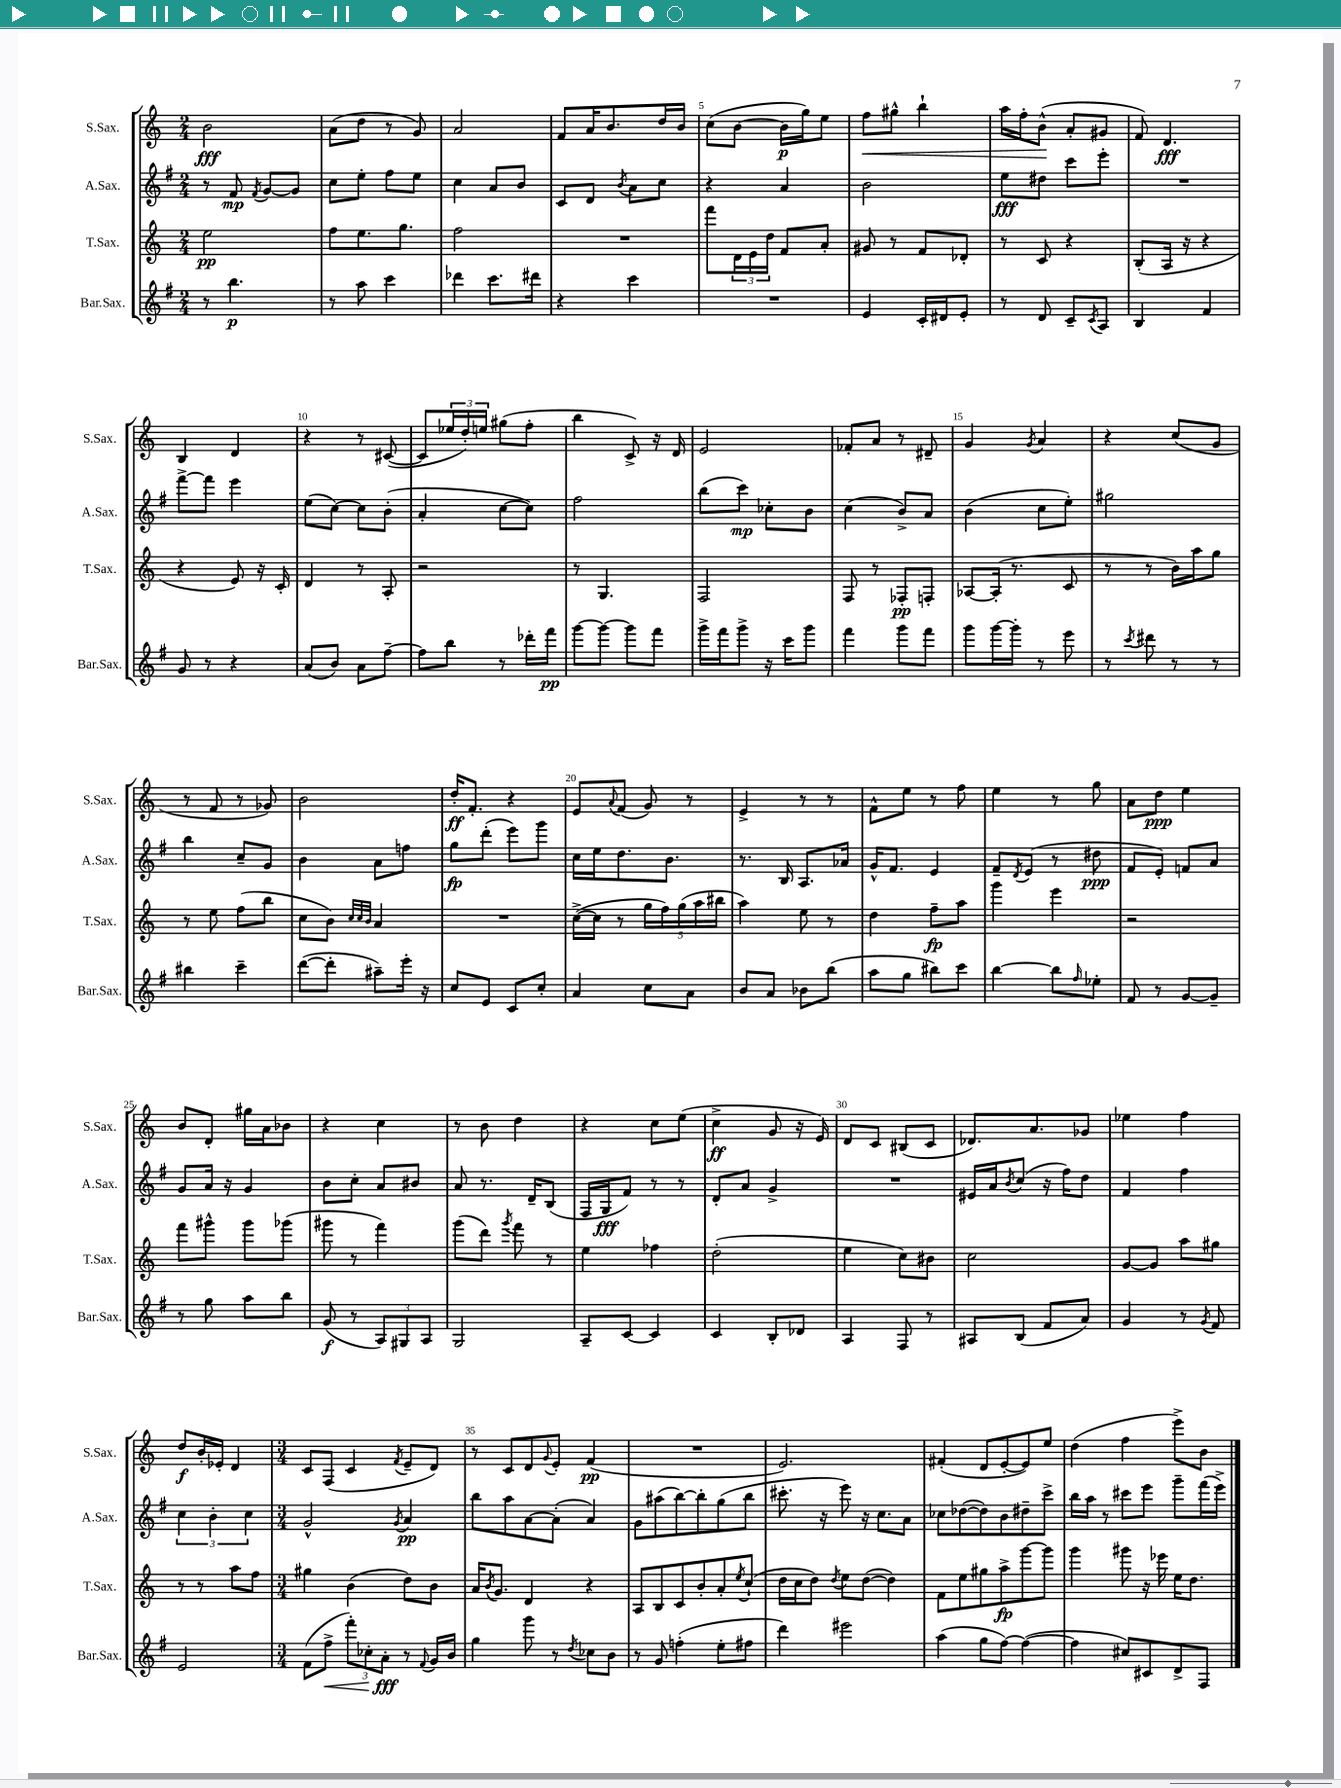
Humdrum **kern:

**kern	**dynam	**kern	**dynam	**kern	**dynam	**kern	**dynam
*part4	*part4	*part3	*part3	*part2	*part2	*part1	*part1
*staff4	*staff4	*staff3	*staff3	*staff2	*staff2	*staff1	*staff1
*I"Bar.Sax.	*	*I"T.Sax.	*	*I"A.Sax.	*	*I"S.Sax.	*
*I'Bar.Sax.	*	*I'T.Sax.	*	*I'A.Sax.	*	*I'S.Sax.	*
*clefG2	*	*clefG2	*	*clefG2	*	*clefG2	*
*k[f#]	*	*k[]	*	*k[f#]	*	*k[]	*
*M2/4	*	*M2/4	*	*M2/4	*	*M2/4	*
=1	=1	=1	=1	=1	=1	=1	=1
8r	.	2ee\	pp	8r	.	2b\	fff
4.bb\	p	.	.	8f#/	mp	.	.
.	.	.	.	8qf#/	.	.	.
.	.	.	.	[8g/L	.	.	.
.	.	.	.	8g/J]	.	.	.
=2	=2	=2	=2	=2	=2	=2	=2
8r	.	8ff\L	.	8cc\L	.	(8a\L	.
8aa\	.	8.ee\	.	8ee'\J	.	8dd\J	.
4ccc\	.	.	.	8ff#\L	.	8r	.
.	.	8.gg\J	.	.	.	.	.
.	.	.	.	8ee\J	.	8g/)	.
=3	=3	=3	=3	=3	=3	=3	=3
4ddd-X\	.	2ff\	.	4cc\	.	2a/	.
8.ccc\L	.	.	.	8a/L	.	.	.
.	.	.	.	8b/J	.	.	.
16ddd#X\Jk	.	.	.	.	.	.	.
=4	=4	=4	=4	=4	=4	=4	=4
4r	.	2r	.	8c/L	.	8f/L	.
.	.	.	.	8d/J	.	16a/K	.
.	.	.	.	.	.	8.b/	.
.	.	.	.	8qb/	.	.	.
4ccc\	.	.	.	8a\L	.	.	.
.	.	.	.	8cc\J	.	16dd/L	.
.	.	.	.	.	.	16b/JJ	.
=5	=5	=5	=5	=5	=5	=5	=5
2r	.	8fff\L	.	4r	.	(8cc\L	.
.	.	24d\L	.	.	.	[8b\J	.
.	.	24e\	.	.	.	.	.
.	.	24dd\JJ	.	.	.	.	.
.	.	8f/L	.	4a/	.	16b\LL]	p
.	.	.	.	.	.	16gg\J)	.
.	.	8a'/J	.	.	.	8ee\J	.
=6	=6	=6	=6	=6	=6	=6	=6
!	!	!	!	!	!	!	!LO:HP:b
4e/	.	8g#X/	.	2b\	.	8ff\L	<
.	.	8r	.	.	.	8gg#X^^\J	.
16c'/LL	.	8f/L	.	.	.	4bb`\	.
16d#X/J	.	.	.	.	.	.	.
8e'/J	.	8d-X'/J	.	.	.	.	.
=7	=7	=7	=7	=7	=7	=7	=7
8r	.	8r	.	8ee\L	fff	16aa\LL	.
.	.	.	.	.	.	16ff'\J	.
8d/	.	8c/	.	8dd#X\J	.	(8b^^\J	.
8c~/L	.	4r	.	8ccc\L	.	8a'/L	[
8qc/	.	.	.	.	.	.	.
8A/J	.	.	.	8eee'\J	.	8g#X/J	.
=8	=8	=8	=8	=8	=8	=8	=8
4B/	.	(8B'/L	.	2r	.	8f/)	.
.	.	16A/Jk	.	.	.	4.d/	fff
.	.	16r	.	.	.	.	.
4f#/	.	4r	.	.	.	.	.
!!LO:LB:g=z
=9	=9	=9	=9	=9	=9	=9	=9
8g/	.	4r	.	[8fff#^\L	.	4B/	.
8r	.	.	.	8fff#\J]	.	.	.
4r	.	8e/)	.	4eee\	.	4d/	.
.	.	16r	.	.	.	.	.
.	.	16c'/	.	.	.	.	.
=10	=10	=10	=10	=10	=10	=10	=10
(8a/L	.	4d/	.	(8ee\L	.	4r	.
8b/J)	.	.	.	[8cc\J)	.	.	.
8a\L	.	8r	.	8cc\L]	.	8r	.
[8ff#~\J	.	8A'/	.	(8b'\J	.	([8c#X/	.
=11	=11	=11	=11	=11	=11	=11	=11
8ff#\L]	.	2r	.	4a'/	.	8c#/L]	.
8bb\J	.	.	.	.	.	24ee-X/L	.
.	.	.	.	.	.	24dd'/)	.
.	.	.	.	.	.	24een/JJ	.
8r	.	.	.	[8cc\L	.	(8gg#X\L	.
16ddd-X'\LL	.	.	.	8cc\J])	.	8ff'\J	.
16fff#\JJ	pp	.	.	.	.	.	.
=12	=12	=12	=12	=12	=12	=12	=12
[8ggg\L	.	8r	.	2ff#\	.	4bb\	.
8ggg\J_	.	4.G/	.	.	.	.	.
8ggg\L]	.	.	.	.	.	8c^/)	.
8fff#\J	.	.	.	.	.	16r	.
.	.	.	.	.	.	16d/	.
=13	=13	=13	=13	=13	=13	=13	=13
16ggg^\LL	.	2F/	.	(8bb\L	.	2e/	.
16fff#\J	.	.	.	.	.	.	.
8ggg^\J	.	.	.	8ccc\J)	mp	.	.
16r	.	.	.	8cc-X'\L	.	.	.
16ccc\KL	.	.	.	.	.	.	.
8ggg\J	.	.	.	8b\J	.	.	.
=14	=14	=14	=14	=14	=14	=14	=14
4fff#\	.	8F/	.	(4cc\	.	8f-X'/L	.
.	.	8r	.	.	.	8a/J	.
8ggg\L	.	8F-X'/L	pp	8b^/L)	.	8r	.
8fff#\J	.	8Fn'/J	.	8a/J	.	8d#X~/	.
=15	=15	=15	=15	=15	=15	=15	=15
8ggg\L	.	[8A-X/L	.	(4b\	.	4g/	.
[16ggg\L	.	(16A-'/Jk]	.	.	.	.	.
16ggg'\JJ]	.	8.r	.	.	.	.	.
.	.	.	.	.	.	8qg/	.
8r	.	.	.	8cc\L	.	4a/	.
8eee\	.	8c/	.	8ee'\J)	.	.	.
=16	=16	=16	=16	=16	=16	=16	=16
8r	.	8r	.	2gg#X\	.	4r	.
8qccc/	.	.	.	.	.	.	.
8ddd#X\	.	8r	.	.	.	.	.
8r	.	16b\LL)	.	.	.	(8cc/L	.
.	.	16aa\J	.	.	.	.	.
8r	.	8gg\J	.	.	.	8g/J	.
!!LO:LB:g=z
=17	=17	=17	=17	=17	=17	=17	=17
4bb#X\	.	8r	.	4bb\	.	8r	.
.	.	8ee\	.	.	.	8f/	.
4ccc~\	.	(8ff\L	.	8cc~/L	.	8r	.
.	.	8bb\J	.	8g/J	.	8g-X/)	.
=18	=18	=18	=18	=18	=18	=18	=18
([8ddd\L	.	8cc\L	.	4b\	.	2b\	.
8ddd'\J]	.	8b\J)	.	.	.	.	.
.	.	32qqcc/LLL	.	.	.	.	.
.	.	32qqcc/	.	.	.	.	.
.	.	32qqb/JJJ	.	.	.	.	.
8aa#X~\L)	.	4a/	.	8a\L	.	.	.
16eee'\Jk	.	.	.	8ffn\J	.	.	.
16r	.	.	.	.	.	.	.
=19	=19	=19	=19	=19	=19	=19	=19
8cc/L	.	2r	.	8gg\L	fp	16dd'/KL	ff
.	.	.	.	.	.	8.f'/J	.
8e/J	.	.	.	(8ddd'\J	.	.	.
8c/L	.	.	.	8eee\L)	.	4r	.
8cc'/J	.	.	.	8ggg\J	.	.	.
=20	=20	=20	=20	=20	=20	=20	=20
4a/	.	([16cc^\LL	.	16cc\LL	.	8e/L	.
.	.	16cc\JJ]	.	16ee\J	.	.	.
.	.	.	.	.	.	8qqa/	.
.	.	8r	.	8.dd\	.	(8f/J	.
8cc\L	.	20gg\LL	.	.	.	8g/)	.
.	.	20ff\)	.	.	.	.	.
.	.	.	.	8.b\J	.	.	.
.	.	(20gg\	.	.	.	.	.
8a\J	.	.	.	.	.	8r	.
.	.	20aa\	.	.	.	.	.
.	.	20bb#X\JJ	.	.	.	.	.
=21	=21	=21	=21	=21	=21	=21	=21
8b/L	.	4aa\)	.	8.r	.	4e^/	.
8a/J	.	.	.	.	.	.	.
.	.	.	.	16B/	.	.	.
8b-X\L	.	8ee\	.	8.A/L	.	8r	.
(8bb\J	.	8r	.	.	.	8r	.
.	.	.	.	16a-X/Jk	.	.	.
=22	=22	=22	=22	=22	=22	=22	=22
8aa\L	.	4dd\	.	16g^^/KL	.	8f^^\L	.
.	.	.	.	8.f#/J	.	.	.
8gg\J	.	.	.	.	.	8ee\J	.
8bb#X\L)	.	8ff~\L	fp	4e/	.	8r	.
8ccc\J	.	8aa\J	.	.	.	8ff\	.
=23	=23	=23	=23	=23	=23	=23	=23
[4bb\	.	4ggg\	.	8f#~/L	.	4ee\	.
.	.	.	.	8qd/	.	.	.
.	.	.	.	(8e/J	.	.	.
8bb\L]	.	4eee\	.	8r	.	8r	.
16qqff#/	.	.	.	.	.	.	.
8ee-X'\J	.	.	.	8dd#X\	ppp	8gg\	.
=24	=24	=24	=24	=24	=24	=24	=24
8f#/	.	2r	.	8f#/L	.	8a\L	.
8r	.	.	.	8e'/J)	.	8dd\J	ppp
[8g/L	.	.	.	8fn/L	.	4ee\	.
8g~/J]	.	.	.	8a/J	.	.	.
!!LO:LB:g=z
=25	=25	=25	=25	=25	=25	=25	=25
8r	.	8fff\L	.	8g/L	.	8b/L	.
8gg\	.	8ggg#X^^\J	.	16a/Jk	.	8d'/J	.
.	.	.	.	16r	.	.	.
8aa\L	.	8ggg#\L	.	4g/	.	16gg#X\LL	.
.	.	.	.	.	.	16a\J	.
8bb\J	.	(8ggg-X\J	.	.	.	8b-X\J	.
=26	=26	=26	=26	=26	=26	=26	=26
(8g/	f	8ggg#X\	.	8b\L	.	4r	.
8r	.	8r	.	8cc'\J	.	.	.
12A/L)	.	4fff\)	.	8a/L	.	4cc\	.
12G#X/	.	.	.	.	.	.	.
.	.	.	.	8b#X/J	.	.	.
12A/J	.	.	.	.	.	.	.
=27	=27	=27	=27	=27	=27	=27	=27
2G/	.	(8ggg\L	.	8a/	.	8r	.
.	.	8ddd\J)	.	8.r	.	8b\	.
.	.	8qggg/	.	.	.	.	.
.	.	8fff\	.	.	.	4dd\	.
.	.	.	.	16d~/KL	.	.	.
.	.	8r	.	(8B/J	.	.	.
=28	=28	=28	=28	=28	=28	=28	=28
8A~/L	.	4ee\	.	16F#/LL	.	4r	.
.	.	.	.	16G/J	fff	.	.
[8c/J	.	.	.	8f#/J)	.	.	.
4c/]	.	4ff-X\	.	8r	.	8cc\L	.
.	.	.	.	8r	.	(8ee\J	.
=29	=29	=29	=29	=29	=29	=29	=29
4c/	.	(2dd'\	.	8d'/L	.	4cc^\	ff
.	.	.	.	8a/J	.	.	.
8B'/L	.	.	.	4g^/	.	8g/	.
8d-X/J	.	.	.	.	.	16r	.
.	.	.	.	.	.	16e/)	.
=30	=30	=30	=30	=30	=30	=30	=30
4A/	.	4ee\	.	2r	.	8d/L	.
.	.	.	.	.	.	8c/J	.
8F#/	.	8cc\L)	.	.	.	(8B#X/L	.
8r	.	8b#X\J	.	.	.	8c/J	.
=31	=31	=31	=31	=31	=31	=31	=31
8A#X/L	.	2cc\	.	16e#X/LL	.	8.d-X/L)	.
.	.	.	.	16a/J	.	.	.
.	.	.	.	8qb/	.	.	.
(8B/J	.	.	.	(8cc/J	.	.	.
.	.	.	.	.	.	8.a/	.
8f#/L	.	.	.	16r	.	.	.
.	.	.	.	16ff#\KL)	.	.	.
8a/J)	.	.	.	8dd\J	.	8g-X/J	.
=32	=32	=32	=32	=32	=32	=32	=32
4g/	.	[8g/L	.	4f#/	.	4ee-X\	.
.	.	8g/J]	.	.	.	.	.
8r	.	8aa\L	.	4ff#\	.	4ff\	.
8qg/	.	.	.	.	.	.	.
8f#/	.	8gg#X\J	.	.	.	.	.
!!LO:LB:g=z
=33	=33	=33	=33	=33	=33	=33	=33
2e/	.	8r	.	6cc\	.	8dd/L	f
.	.	8r	.	.	.	16b'/L	.
.	.	.	.	6b'\	.	.	.
.	.	.	.	.	.	16e-X'/JJ	.
.	.	8aa\L	.	.	.	4d/	.
.	.	.	.	6cc\	.	.	.
.	.	8ff\J	.	.	.	.	.
=34	=34	=34	=34	=34	=34	=34	=34
*M3/4	*	*M3/4	*	*M3/4	*	*M3/4	*
(8f#\L	.	4gg#X\	.	2g^^/	.	8c/L	.
!	!LO:HP:b	!	!	!	!	!	!
8ff#^\J	<	.	.	.	.	(8F/J	.
12fff#'\L)	.	(4b\	.	.	.	4c/	.
12cc-X'\	.	.	.	.	.	.	.
12a'\J	fff	.	.	.	.	.	.
.	.	.	.	8qg/	.	8qf/	.
8r	[	8dd\L)	.	4a/	pp	8e~/L	.
8qqf#/	.	.	.	.	.	.	.
16g/LL	.	8b\J	.	.	.	8d/J)	.
16b/JJ	.	.	.	.	.	.	.
=35	=35	=35	=35	=35	=35	=35	=35
4gg\	.	16a/KL	.	8bb\L	.	8r	.
.	.	8qb/	.	.	.	.	.
.	.	8.g/J	.	.	.	.	.
.	.	.	.	8aa\	.	8c/L	.
8ggg\	.	4d/	.	[8a\	.	8d/	.
.	.	.	.	.	.	8qqg/	.
8r	.	.	.	(8a'\J]	.	8e'/J	.
8qdd/	.	.	.	.	.	.	.
8cc-X\L	.	4r	.	4a/)	.	(4f/	pp
8b\J	.	.	.	.	.	.	.
=36	=36	=36	=36	=36	=36	=36	=36
8r	.	8A/L	.	8g\L	.	2.r	.
8g/	.	8B/	.	(8aa#X\	.	.	.
(4ffn'\	.	8c/	.	[8bb\)	.	.	.
.	.	8b'/	.	8bb'\]	.	.	.
8ee'\L	.	8a'/	.	(8gg\	.	.	.
.	.	8qee/	.	.	.	.	.
8ff#X\J	.	(8cc`/J	.	8bb\J	.	.	.
=37	=37	=37	=37	=37	=37	=37	=37
4ddd\)	.	16dd\LL	.	8.ccc#X'\	.	2.e/)	.
.	.	16cc\J	.	.	.	.	.
.	.	8dd\J)	.	.	.	.	.
.	.	.	.	16r	.	.	.
.	.	8qdd/	.	.	.	.	.
2eee#X\	.	8ee\L	.	8eee\)	.	.	.
.	.	([8dd\J	.	16r	.	.	.
.	.	.	.	8.cc\L	.	.	.
.	.	4dd\])	.	.	.	.	.
.	.	.	.	8a\J	.	.	.
=38	=38	=38	=38	=38	=38	=38	=38
(4aa\	.	8f\L	.	8cc-X\L	.	(4f#X'/	.
.	.	8ee\	.	([8dd-X\	.	.	.
8gg\L	.	8gg#X\	.	8dd-\])	.	8d/L	.
[8ff#\J)	.	8aa^\	fp	8b\	.	[8e'/	.
(4ff#\_	.	[8ggg\	.	8dd#X~\	.	8e/])	.
.	.	8ggg\J]	.	8ccc^\J	.	8ee/J	.
=39	=39	=39	=39	=39	=39	=39	=39
4ff#\]	.	4ggg\	.	16bb\LL	.	(4dd\	.
.	.	.	.	16aa\JJ	.	.	.
.	.	.	.	8r	.	.	.
8cc#X/L)	.	8ggg#X\	.	8ccc#X\L	.	4ff\	.
8c#X/	.	16r	.	8eee\J	.	.	.
.	.	16eee-X\	.	.	.	.	.
8d^/	.	16ee\KL	.	8ggg~\L	.	8eee^\L)	.
.	.	8.dd\J	.	.	.	.	.
8F#/J	.	.	.	(16fff#\L	.	8b\J	.
.	.	.	.	16eee^\JJ)	.	.	.
==	==	==	==	==	==	==	==
*-	*-	*-	*-	*-	*-	*-	*-
